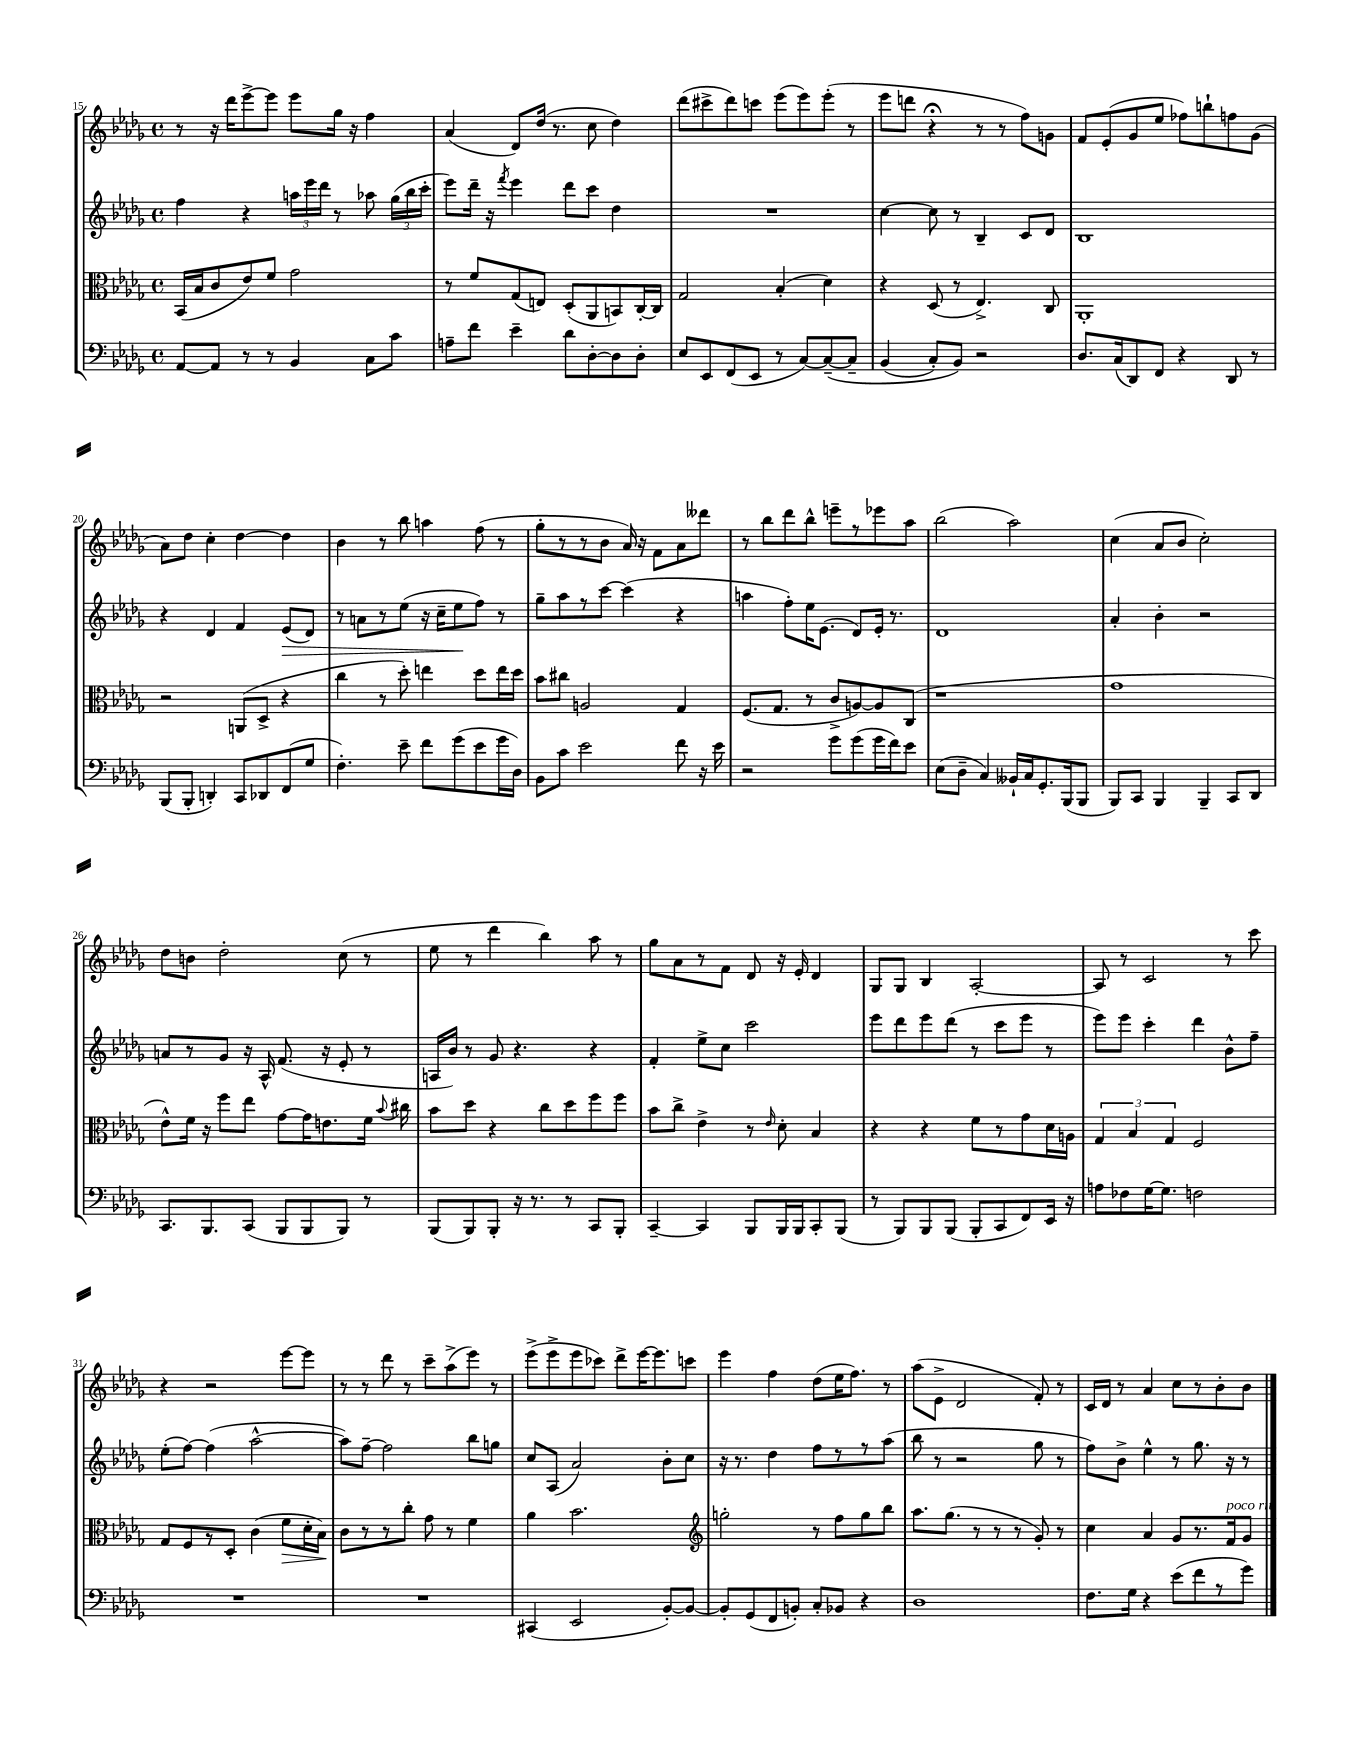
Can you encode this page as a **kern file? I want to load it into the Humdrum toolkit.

**kern	**kern	**kern	**kern
*staff4	*staff3	*staff2	*staff1
*clefF4	*clefC3	*clefG2	*clefG2
*k[b-e-a-d-g-]	*k[b-e-a-d-g-]	*k[b-e-a-d-g-]	*k[b-e-a-d-g-]
*M4/4	*M4/4	*M4/4	*M4/4
*met(c)	*met(c)	*met(c)	*met(c)
[8AA-/L	(16BB-/LL	4ff\	8r
.	16B-/J	.	.
8AA-/]J	8c/	.	16r
.	.	.	16ddd-\LK
8r	8e-/)	4r	[8eee-^\
8r	8f/J	.	8eee-\]J
4BB-/	2g-\	24aa\LL	8eee-\L
.	.	24eee-\	.
.	.	24ddd-\JJ	.
.	.	8r	16gg-\Jk
.	.	.	16r
8C\L	.	8aa-\	4ff\
8c\J	.	(24gg-\LL	.
.	.	24bb-\	.
.	.	24ccc'\JJ	.
=	=	=	=
8A~\L	8r	8eee-\L)	(4a-/
8f\J	8f/L	16ddd-~\Jk	.
.	.	16r	.
.	.	8qfff/	.
4e-~\	(8G-/	4eee-\	8d-/L)
.	8E/J)	.	(16dd-/Jk
.	.	.	8.r
8d-\L	(8D-'/L	8ddd-\L	.
[8D-'\	8AA-/	8ccc\J	8cc\
8D-\]	8BB/)	4dd-\	4dd-\)
8D-'\J	[16C'/L	.	.
.	16C/]JJ	.	.
=	=	=	=
8E-/L	2G-/	1r	(8ddd-\L
8EE-/	.	.	8ccc#^\
(8FF/	.	.	8ddd-\)
8EE-/J	.	.	8ccc\J
8r	(4B-'/	.	(8eee-\L
[8C/L)	.	.	8eee-\)
&(8C~/_	4d-\)	.	(8eee-'\J
8C~/]J	.	.	8r
=	=	=	=
(4BB-/	4r	[4cc\	8eee-\L
.	.	.	8ddd\J
8C'/L)	(8D-/	8cc\]	4r;
8BB-/J&)	8r	8r	.
2r	4.E-^/)	4B-~/	8r
.	.	.	8r
.	.	8c/L	8ff\L)
.	8C/	8d-/J	8g\J
=	=	=	=
8.D-/L	1AA-'	1B-	8f/L
.	.	.	(8e-'/
(16C/k	.	.	.
8DD-/)	.	.	8g-/
8FF/J	.	.	8ee-/J
4r	.	.	8ff-\L)
.	.	.	8bb`\
8DD-/	.	.	8ff\
8r	.	.	(8g-\J
=	=	=	=
(8BBB-/L	2r	4r	8a-\L)
8BBB-'/J	.	.	8dd-\J
4DD'/)	.	4d-/	4cc'\
8CC/L	(8AA/L	4f/	[4dd-\
8DD-/	8D-^/J	.	.
(8FF/	4r	(8e-/L	4dd-\]
8G-/J	.	8d-/J)	.
=	=	=	=
4.F'\)	4cc\	8r	4b-\
.	.	8a\L	.
.	8r	8r	8r
8e-~\	8dd-'\)	(8ee-\J	8bb-\
8f\L	4ee\	16r	4aa\
.	.	16cc~\LK	.
(8g-\	.	8ee-\	.
8e-\	8dd-\L	8ff\J)	(8ff\
16g-\L	16ee\L	8r	8r
16D-\JJ)	16dd-\JJ	.	.
=	=	=	=
8BB-\L	8b-\L	8gg-~\L	8gg-'\L
8c\J	8cc#\J	8aa-\	8r
2e-\	2A/	8r	8r
.	.	[8ccc\J	8b-\J
.	.	(4ccc\]	16a-/)
.	.	.	16r
.	.	.	8f\L
8f\	4G-/	4r	8a-\
16r	.	.	8ddd--\J
16e-\	.	.	.
=	=	=	=
2r	(8.F/L	4aa\	8r
.	.	.	8bb-\L
.	8.G-/J	.	.
.	.	8ff'\L)	8ddd-\
.	8r	16ee-\K	8bb-^^\J
.	.	(8.e-\J	.
8g-\L	8c^/L	.	8eee~\L
(8g-\	[8A/)	8d-/L)	8r
16g-\L	8A/]	16e-'/Jk	8eee-\
16f\J)	.	8.r	.
8e-\J	(8C/J	.	8aa-\J
=	=	=	=
(8E-\L	1r	1d-	(2bb-\
8D-~\J	.	.	.
4C/)	.	.	.
16BB--`/LL	.	.	2aa-\)
16C/J	.	.	.
8.GG-'/	.	.	.
(16BBB-/k	.	.	.
8BBB-/J	.	.	.
=	=	=	=
8BBB-/L)	1g-	4a-'/	(4cc\
8CC/J	.	.	.
4BBB-/	.	4b-'\	8a-/L
.	.	.	8b-/J
4BBB-~/	.	2r	2cc'\)
8CC/L	.	.	.
8DD-/J	.	.	.
=	=	=	=
8.CC/L	8e-^^\L)	8a/L	8dd-\L
.	16f\Jk	8r	8b\J
8.BBB-/	16r	.	.
.	8ff\L	8g-/J	2dd-'\
(8CC/J	8ee-\J	16r	.
.	.	16A-^^/	.
8BBB-/L	[8g-\L	(8.f/	.
8BBB-/	16g-\]K	.	.
.	8.e\	16r	.
8BBB-/J)	.	8e-'/	(8cc\
8r	16f\Jk	8r	8r
.	8qqb-/	.	.
.	16cc#\	.	.
=	=	=	=
(8BBB-/L	8b-\L	16A/LL	8ee-\
.	.	16b-/JJ)	.
8BBB-/)	8dd-\J	8r	8r
8BBB-'/J	4r	8g-/	4ddd-\
16r	.	4.r	.
8.r	.	.	.
.	8cc\L	.	4bb-\)
8r	8dd-\	.	.
8CC/L	8ff\	4r	8aa-\
8BBB-'/J	8ff\J	.	8r
=	=	=	=
[4CC~/	8b-\L	4f'/	8gg-\L
.	8cc^\J	.	8a-\
4CC/]	4e-^\	8ee-^\L	8r
.	.	8cc\J	8f\J
8BBB-/L	8r	2ccc\	8d-/
.	16qqe-/	.	.
16BBB-/L	8d-'\	.	16r
16BBB-/J	.	.	16e-'/
8CC'/	4B-/	.	4d-/
(8BBB-/J	.	.	.
=	=	=	=
8r	4r	8eee-\L	8G-/L
8BBB-/L)	.	8ddd-\	8G-/J
8BBB-/	4r	8eee-\	4B-/
(8BBB-/J	.	(8ddd-\J	.
8BBB-'/L	8f\L	8r	[2A-'/
8CC/	8r	8ccc\L	.
8FF/)	8g-\	8eee-\J	.
16EE-/Jk	16d-\L	8r	.
16r	16A\JJ	.	.
=	=	=	=
8A\L	6G-/	8eee-\L)	8A-/]
8F-\	.	8eee-\J	8r
.	6B-/	.	.
[16G-\K	.	4ccc'\	2c/
8.G-\]J	.	.	.
.	6G-/	.	.
2F\	2F/	4ddd-\	.
.	.	8b-^^\L	8r
.	.	8ff~\J	8ccc\
=	=	=	=
1r	8G-/L	(8ee-'\L	4r
.	8F/	[8ff\J)	.
.	8r	(4ff\]	2r
.	8D-'/J	.	.
.	(4c\	[2aa-^^\	.
.	8f\L	.	[8eee-\L
.	16d-'\L	.	8eee-\]J
.	16B-\JJ)	.	.
=	=	=	=
1r	8c\L	8aa-\]L)	8r
.	8r	[8ff~\J	8r
.	8r	2ff\]	8ddd-\
.	8cc'\J	.	8r
.	8g-\	.	8ccc~\L
.	8r	.	(8aa-^\
.	4f\	8bb-\L	8eee-\J)
.	.	8gg\J	8r
=	=	=	=
(4CC#/	4a-\	8cc/L	(8eee-^\L
.	.	(8A-/J	8eee-^\
2EE-/	2.b-\	2a-/)	8eee-\
.	.	.	8ccc-\J)
.	.	.	8ddd-^\L
.	.	.	[16eee-\K
.	.	.	8.eee-\]
[8BB-'/L)	.	8b-'\L	.
8BB-/_J	.	8cc\J	8ccc\J
=	=	=	=
*	*clefG2	*	*
8BB-'/]L	2gg'\	16r	4eee-\
.	.	8.r	.
(8GG-/	.	.	.
8FF/	.	4dd-\	4ff\
8BB'/J)	.	.	.
8C'/L	8r	8ff\L	(8dd-\L
8BB-/J	8ff\L	8r	16ee-\K
.	.	.	8.ff\J)
4r	8gg\	8r	.
.	8bb-\J	(8aa-\J	8r
=	=	=	=
1D-	8.aa-\L	8bb-\	(8aa-\L
.	.	8r	8e-^\J
.	(8.gg-\J	.	.
.	.	2r	2d-/
.	8r	.	.
.	8r	.	.
.	8r	.	.
.	8g-'/)	8gg-\	8f'/)
.	8r	8r	8r
=	=	=	=
8.F\L	4cc\	8ff\L)	16c/LL
.	.	.	16d-/JJ
.	.	8b-^\J	8r
16G-\Jk	.	.	.
4r	4a-/	4ee-^^\	4a-/
(8e-\L	8g-/L	8r	8cc\L
8f\	8.r	8.gg-\	8r
8r	.	.	8b-'\
.	16f/k	16r	.
8g-\J)	8g-/J	8r	8b-\J
==	==	==	==
*-	*-	*-	*-
